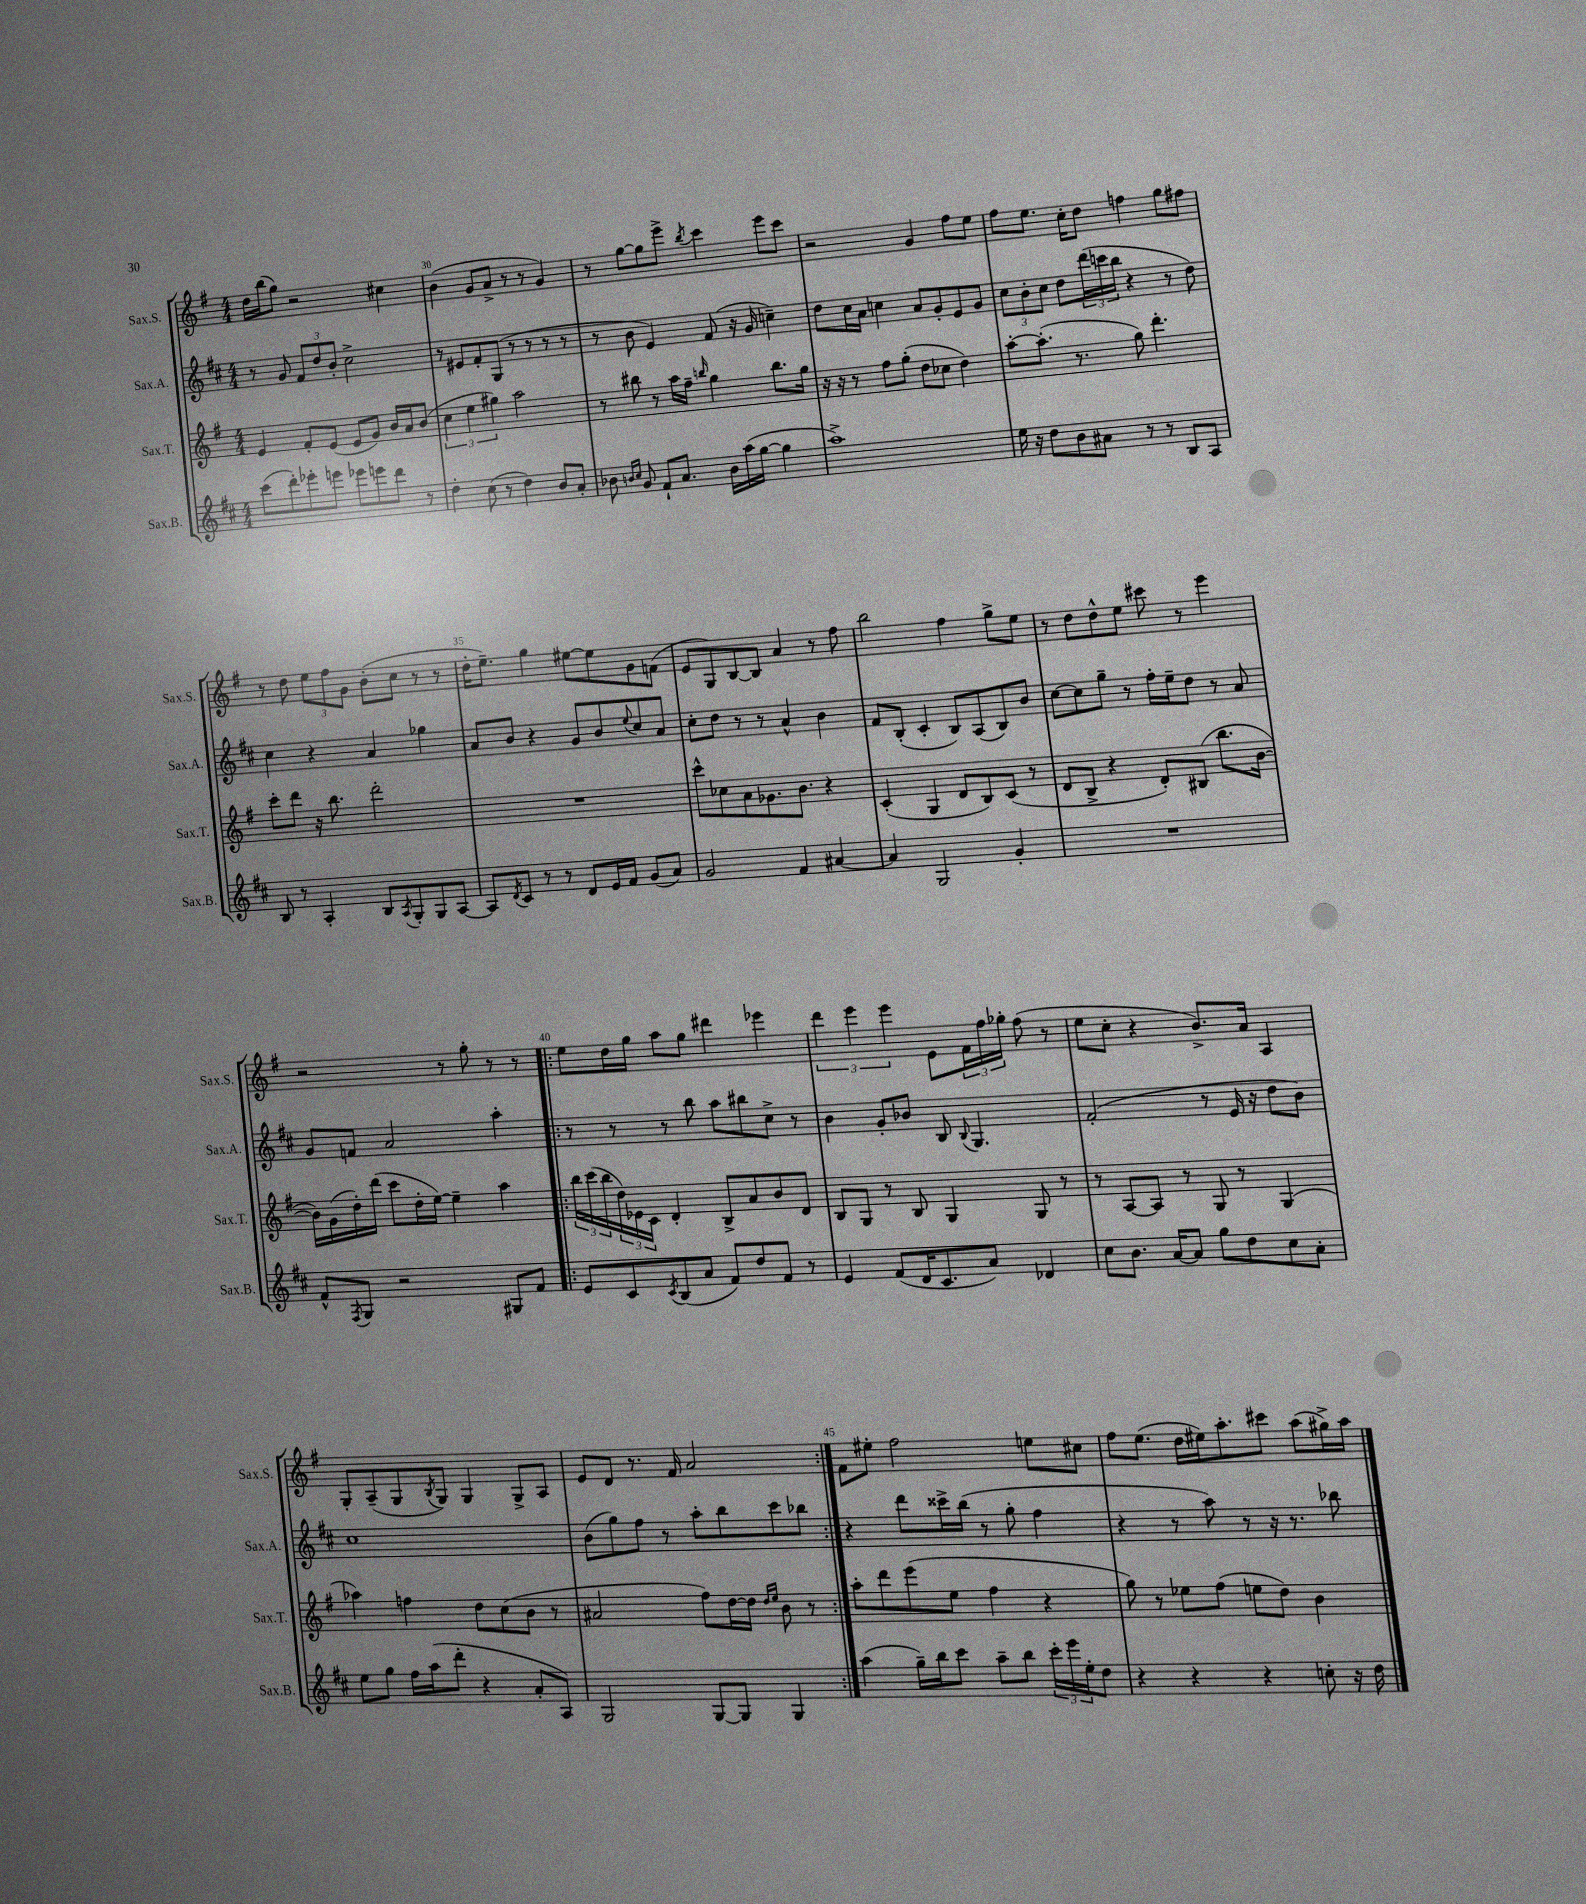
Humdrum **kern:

**kern	**kern	**kern	**kern
*part4	*part3	*part2	*part1
*staff4	*staff3	*staff2	*staff1
*I"Sax.B.	*I"Sax.T.	*I"Sax.A.	*I"Sax.S.
*I'Sax.B.	*I'Sax.T.	*I'Sax.A.	*I'Sax.S.
*clefG2	*clefG2	*clefG2	*clefG2
*k[f#c#]	*k[f#]	*k[f#c#]	*k[f#]
*M4/4	*M4/4	*M4/4	*M4/4
=29	=29	=29	=29
(8ccc#\L	4e/	8r	16dd\LL
.	.	.	(16bb\J
8ddd'\)	.	8g/	8gg\J)
8eee-X'\	8f#'/L	12f#/L	2r
.	.	12dd/	.
8eeen\J	(8e/J	.	.
.	.	12b'/J	.
8eee-X\L	8e/L	2cc#^\	.
8eeen\	8g/J)	.	.
8ddd\J	16b/LL	.	4cc#X\
.	16a/J	.	.
8r	(8b/J	.	.
=30	=30	=30	=30
4dd'\	6cc\	8r	(4b\
.	.	8e#X/L	.
.	6ee\	.	.
(8cc#\	.	8f#'/	8g/L
.	6gg#X\)	.	.
8r	.	(8G/J	8a^/J
4dd\)	2aa\	8r	8r
.	.	8r	8r
8b/L	.	8r	4g/)
8a'/J	.	8r	.
=31	=31	=31	=31
8b-X\	8r	8r	8r
16qqbn/LL	.	.	.
16qqcc#/JJ	.	.	.
8g/	8bb#X\	8b\	[8gg\L
8f#`/L	8r	4e/)	8gg\]
8.a/J	16aa\LL	.	8eee^\J
.	16ff#~\JJ	.	.
.	16qqbbn/	.	8qbb/
.	4gg\	(8f#/	4ccc\
16b\LL	.	.	.
(16aa\	.	16r	.
[16gg\JJ	.	16g/	.
4gg\]	8.bb\L	4ccn~\)	8eee\L
.	.	.	8ccc\J
.	16gg\Jk	.	.
=32	=32	=32	=32
1aa^)	16r	8dd\L	2r
.	16r	.	.
.	8r	16cc#\L	.
.	.	16a\JJ	.
.	8ff#\L	4ccn\	.
.	(8gg'\J	.	.
.	8dd\L	8a/L	4g/
.	8cc-X\J	8g'/	.
.	4dd\)	8e/	8ff#\L
.	.	8g/J	8ee\J
=33	=33	=33	=33
16ee\	[8aa'\L	12cc#\L	8ff#\L
16r	.	.	.
.	.	12b'\	.
8dd\L	(8.aa'\J]	.	8.ee\J
.	.	12cc#\J	.
8b\	.	8dd\L	.
.	8.r	.	16cc'\KL
8a#X\J	.	(24ddd\L	8dd\J
.	.	24cccn\	.
.	.	24bb\JJ	.
8r	8gg\)	4r	4ffn\
8r	4.ddd'\	.	.
8B/L	.	8r	8gg\L
8A/J	.	8dd\)	8ff#X\J
!!LO:LB:g=z
=34	=34	=34	=34
8B/	8ccc'\L	4cc#\	8r
8r	8ddd\J	.	8dd\
4A'/	16r	4r	12ee\L
.	8.bb\	.	.
.	.	.	12ff#\
.	.	.	12g\J
8B/L	2ddd'\	4a/	(8b'\L
8qA/	.	.	.
8G'/	.	.	8cc\J
8G/	.	4gg-X\	8r
[8A/J	.	.	8r
=35	=35	=35	=35
8A/L]	1r	8a/L	16dd'\KL
.	.	.	8.ee~\J)
8qd/	.	.	.
8c#/J	.	8b/J	.
8r	.	4r	4gg\
8r	.	.	.
8d/L	.	8g/L	[8ee#X\L
16e/L	.	8b/	8ee#\]
16f#/JJ	.	.	.
.	.	8qqee/	.
(8g/L	.	8cc#/	8g\
8a/J)	.	8a/J	(8fn\J
=36	=36	=36	=36
2g/	8ccc^^\L	8cc#'\L	8e/L
.	8cc-X\	8dd\J	8G/)
.	8a\	8r	[8B/
.	8.g-X\	8r	8B/J]
4f#/	.	4a^^/	4a/
.	8.b\J	.	.
[4a#X/	4r	4b\	8r
.	.	.	8ff#\
=37	=37	=37	=37
4a#/]	(4c'/	8f#/L	2bb\
.	.	(8B'/J	.
2G/	4G/	4c#'/	.
.	8d/L	8B/L)	4ff#\
.	8B/)	(8A/	.
4g'/	(8c/J	8B/)	8gg^\L
.	8r	8b/J	8ee\J
=38	=38	=38	=38
1r	8d/L	[8cc#\L	8r
.	8B^/J	8cc#\]	8dd\L
.	4r	8gg~\J	8dd^^\
.	.	8r	8ee\J
.	8d'/L)	16ff#'\LL	8ccc#X\
.	.	16ee~\J	.
.	(8B#X/J	8dd\J	8r
.	8.bb\L	8r	4eee\
.	.	8a/	.
.	[16b\Jk	.	.
!!LO:LB:g=z
=39	=39	=39	=39
8f#^^/L	16b\LL])	8g/L	2r
.	(16g\	.	.
8qF#/	.	.	.
8G/J	16dd'\)	8fn/J	.
.	(16ddd\JJ	.	.
2r	8ccc\L	2a/	.
.	16dd'\L	.	.
.	[16ee\JJ)	.	.
.	4ee~\]	.	8r
.	.	.	8gg'\
8G#X/L	4aa\	4aa'\	8r
8f#/J	.	.	8r
=40!|:	=40!|:	=40!|:	=40!|:
8e/L	24bb\LL	8r	8ee\L
.	(24ccc\	.	.
.	24bb\	.	.
8c#/	24dd\)	8r	16dd\L
.	24e-X\	.	.
.	.	.	16gg\JJ
.	24c\JJ	.	.
8qc#/	.	.	.
(8B/	4d'/	8r	8aa\L
8a/J	.	8bb\	8gg\J
8f#/L)	8B^/L	8aa\L	4ddd#X\
8dd/	8a/	8bb#X\	.
8f#/J	8b/	8cc#^\J	4eee-X\
8r	8d/J	8r	.
=41	=41	=41	=41
4e/	8B/L	4b\	6ddd\
.	8G/J	.	.
.	.	.	6eee\
(8f#/L	8r	8g'/L	.
.	.	.	6eee\
16d/K	8B/	8b-X/J	.
8.c#/	.	.	.
.	4G/	8B/	8e\L
.	.	8qqB/	.
8a/J)	.	4.G/	24f#\L
.	.	.	24ff#\
.	.	.	24gg-X'\JJ
4d-X/	8G/	.	(8ff#\
.	8r	.	8r
=42	=42	=42	=42
8cc#\L	8r	(2f#'/	8ee\L
8.b\J	[8A/L	.	8cc'\J
.	8A/J]	.	4r
[16a/KL	.	.	.
8a/J]	8r	.	.
8gg\L	8G/	8r	8.b^/L)
8dd\	8r	16e/	.
.	.	16r	16a/Jk
8cc#\	(4G/	8dd\L	4A/
8a'\J	.	8b\J)	.
!!LO:LB:g=z
=43	=43	=43	=43
8ee\L	4aa-X\)	1cc#	8G'/L
8gg\J	.	.	(8A~/
16ff#\LL	4ffn\	.	8G/
(16aa\J	.	.	.
.	.	.	8qB/
8ddd'\J	.	.	8G/J)
4r	8dd\L	.	4G/
.	(8cc\	.	.
8a'/L	8b\J	.	8G^/L
8A/J)	8r	.	8A/J
=44	=44	=44	=44
2G/	2a#X/	(8b\L	8e/L
.	.	8gg\)	8d/J
.	.	8ff#\J	8.r
.	.	8r	.
.	.	.	16f#/
[8G/L	8ff#\L)	8aa'\L	2a/
8G/J]	[16dd\L	8bb\	.
.	16dd\JJ]	.	.
.	16qqdd/LL	.	.
.	16qqee/JJ	.	.
4G/	8b\	8ccc#\	.
.	8r	8bb-X\J	.
=45:|!	=45:|!	=45:|!	=45:|!
(4aa\	8aa'\L	4r	8f#\L
.	8ddd\	.	8ee#X'\J
16gg~\LL)	(8eee\	8ddd\L	2ff#\
16bb\J	.	.	.
8ccc#\J	8ee\J	16ccc##X^\L	.
.	.	(16bb\JJ	.
8aa~\L	4ff#\	8r	.
8bb\J	.	8gg'\	.
24ccc#'\LL	4r	4ff#\	8een\L
24eee\	.	.	.
24ee'\J	.	.	.
8dd\J	.	.	8cc#X\J
=46	=46	=46	=46
4r	8gg\)	4r	8ff#\L
.	8r	.	(8.ee\J
4r	8ee-X\L	8r	.
.	.	.	16dd\LL
.	(8ff#\J	8aa\)	16ee#X\J)
.	.	.	8.aa'\
4r	8een\L	8r	.
.	8dd\J)	16r	8ccc#X\J
.	.	8.r	.
8ccn'\	4b\	.	(8aa\L
16r	.	8bb-X\	16gg#X^\L)
16dd\	.	.	16aa\JJ
==	==	==	==
*-	*-	*-	*-
